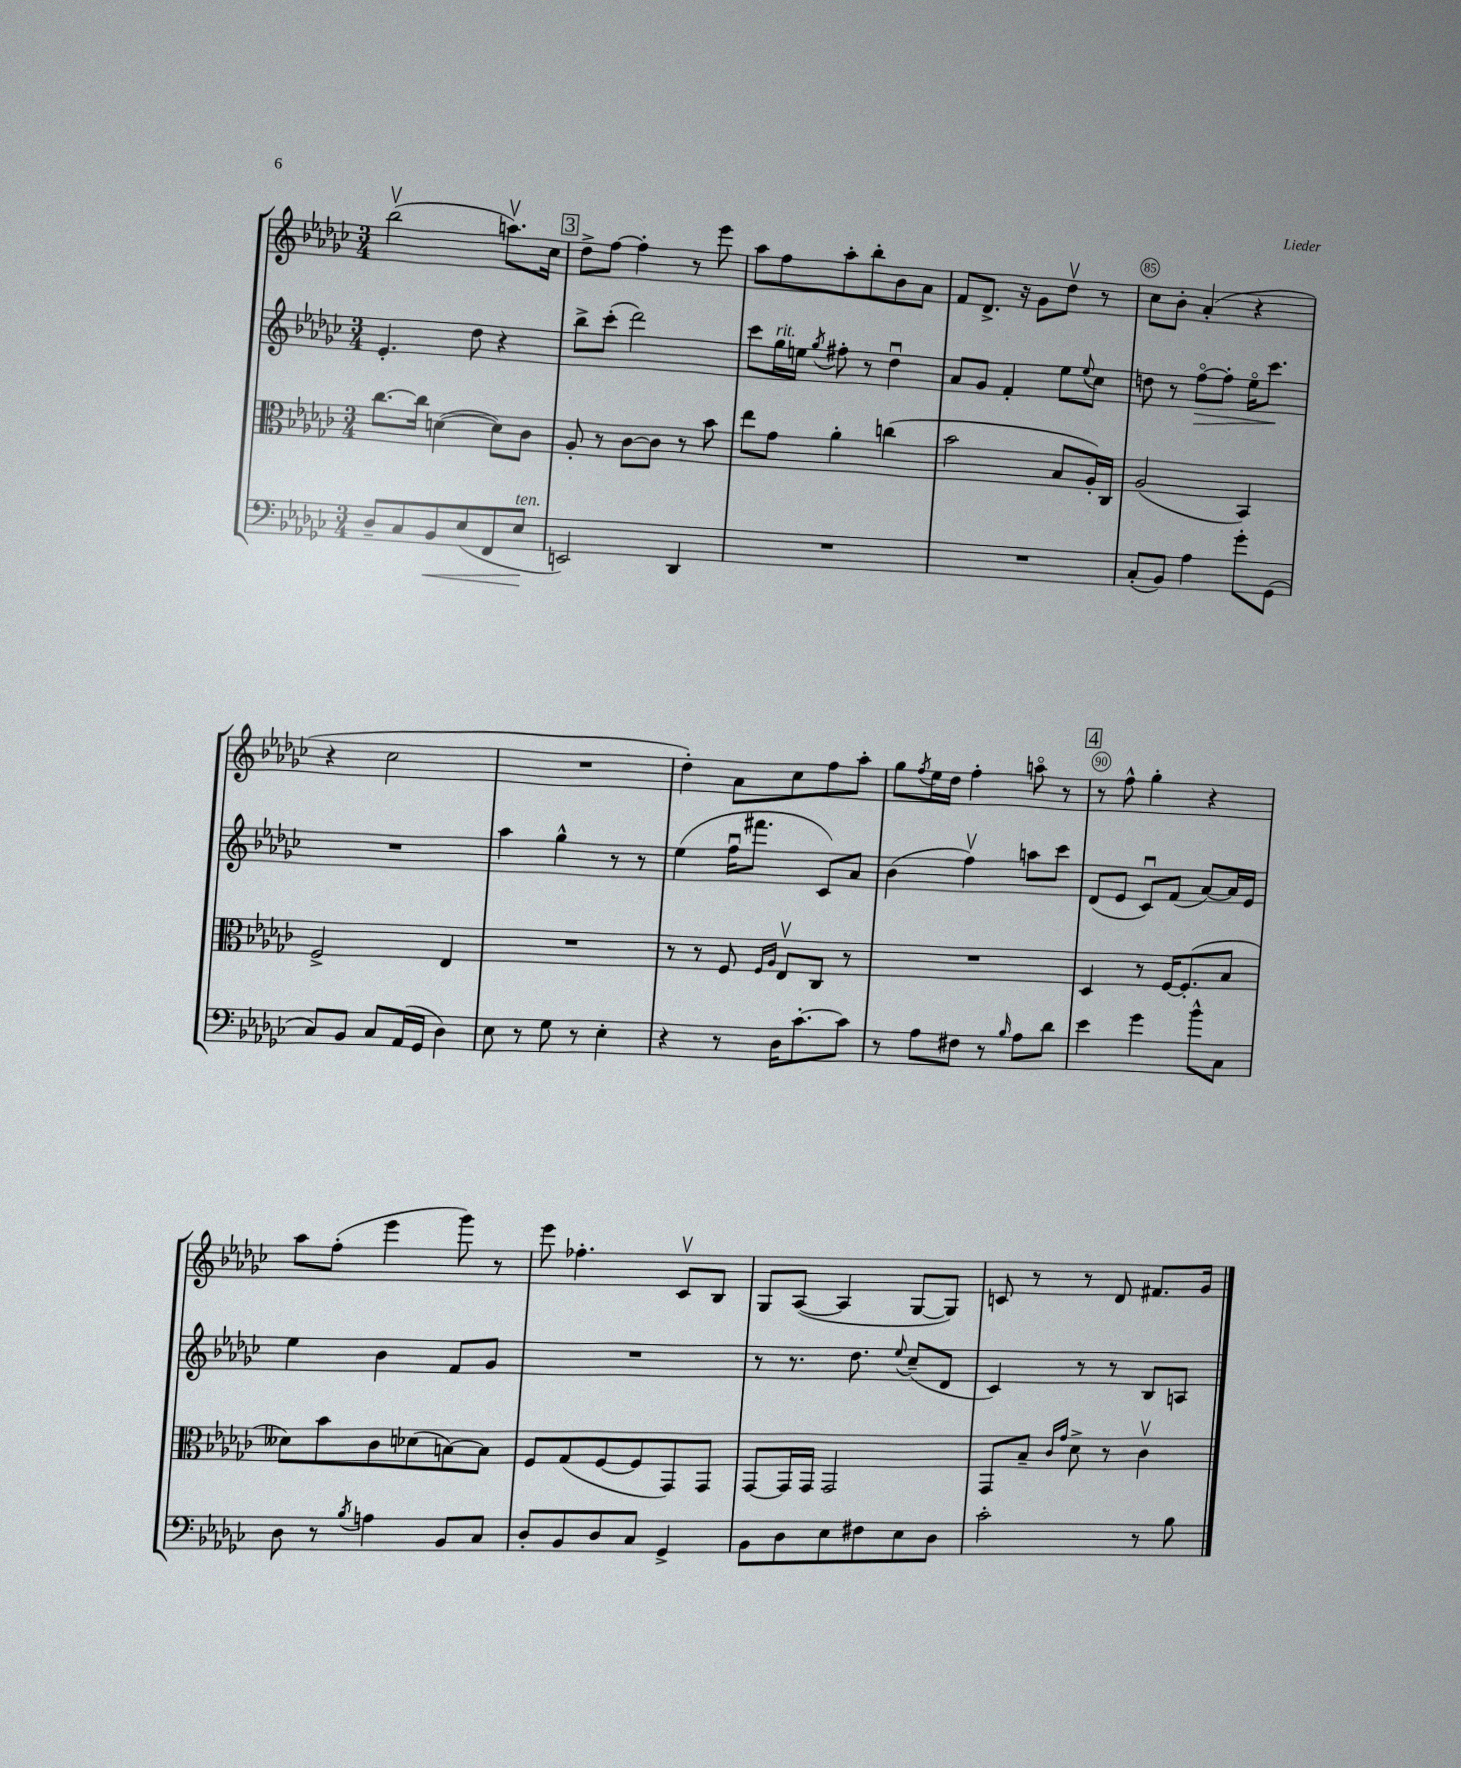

**kern	**kern	**kern	**kern
*staff4	*staff3	*staff2	*staff1
*clefF4	*clefC3	*clefG2	*clefG2
*k[b-e-a-d-g-c-]	*k[b-e-a-d-g-c-]	*k[b-e-a-d-g-c-]	*k[b-e-a-d-g-c-]
*M3/4	*M3/4	*M3/4	*M3/4
8D-~	[8.cc-	4.e-'	(2bb-v
8C-	.	.	.
.	16cc-]	.	.
8BB-	([4d	.	.
(8E-	.	8dd-	.
8FF	8d])	4r	8.aav)
8E-	8c-	.	.
.	.	.	16cc-
=	=	=	=
2EE)	8A-'	8bb-^	8dd-^
.	8r	(8ccc-'	[8ff
.	[8c-	2ddd-)	4ff']
.	8c-]	.	.
4DD-	8r	.	8r
.	8b-	.	8eee-
=	=	=	=
2.r	8ee-	8ccc-	8aa-
.	8g-	16gg-	8ff
.	.	16ee	.
.	.	8qgg-	.
.	4a-'	8ff#'	8aa-'
.	.	8r	8bb-'
.	(4cc	4dd-u	8b-
.	.	.	8a-
=	=	=	=
2.r	2b-	8a-	8f
.	.	8g-	8.d-^
.	.	4f'	.
.	.	.	16r
.	.	.	8g-
.	8B-	8ee-	8dd-v
.	.	8qqee-	.
.	16A-')	8cc-	8r
.	16C-	.	.
=	=	=	=
(8C-'	(2A-	8dd	8cc-
8BB-)	.	8r	8b-'
4A-	.	[8ffo	(4a-'
.	.	8ff']	.
8g-'	4BB-)	16ee-o	4r
.	.	8.ccc-	.
(8GG-	.	.	.
=	=	=	=
8C-)	2F^	2.r	4r
8BB-	.	.	.
8C-	.	.	2cc-
(16AA-	.	.	.
16GG-	.	.	.
4D-)	4E-	.	.
=	=	=	=
8E-	2.r	4aa-	2.r
8r	.	.	.
8G-	.	4gg-^^	.
8r	.	.	.
4E-'	.	8r	.
.	.	8r	.
=	=	=	=
4r	8r	(4ee-	4dd-')
.	8r	.	.
8r	8F	16ffu	8a-
.	.	8.fff#	.
.	16qqF	.	.
.	16qqA-	.	.
16D-	8E-v	.	8cc-
[8.c-'	.	.	.
.	8C-	8c-)	8ff
8c-]	8r	8a-	8aa-'
=	=	=	=
8r	2.r	(4b-	8gg-
.	.	.	8qff
8A-	.	.	16ee-
.	.	.	16dd-
8F#	.	4ffv)	4ff'
8r	.	.	.
16qqB-	.	.	.
8A-	.	8aa	8aao
8d-	.	8ccc-	8r
=	=	=	=
4e-	4D-	(8d-	8r
.	.	8e-	8ff^^
4g-	8r	8c-u)	4gg-'
.	[16F	(8f	.
.	(8.F']	.	.
8b-^^	.	[8a-)	4r
8C-	8B-	16a-]	.
.	.	16e-	.
=	=	=	=
8D-	8d--)	4ee-	8aa-
8r	8b-	.	(8ff'
8qB-	.	.	.
4A	8c-	4b-	4eee-
.	(8d-	.	.
8BB-	[8B)	8f	8ggg-)
8C-	8B]	8g-	8r
=	=	=	=
8D-'	8F	2.r	8eee-
8BB-	(8G-	.	4.ff-'
8D-	[8F	.	.
8C-	8F]	.	.
4GG-^	8GG-)	.	8c-v
.	8GG-	.	8B-
=	=	=	=
8BB-	[8GG-	8r	8G-
8D-	16GG-]	8.r	([8A-
.	16GG-	.	.
8E-	2GG-	.	4A-]
.	.	8.dd-	.
8F#	.	.	.
.	.	8qqee-	.
8E-	.	(8cc-~	[8G-
8D-	.	8d-	8G-])
=	=	=	=
2c-'	8GG-	4c-)	8c
.	8B-~	.	8r
.	16qqc-	.	.
.	16qqg-	.	.
.	8d-^	8r	8r
.	8r	8r	8d-
8r	4c-v	8B-	8.f#
8B-	.	8A	.
.	.	.	16g-
==	==	==	==
*-	*-	*-	*-
